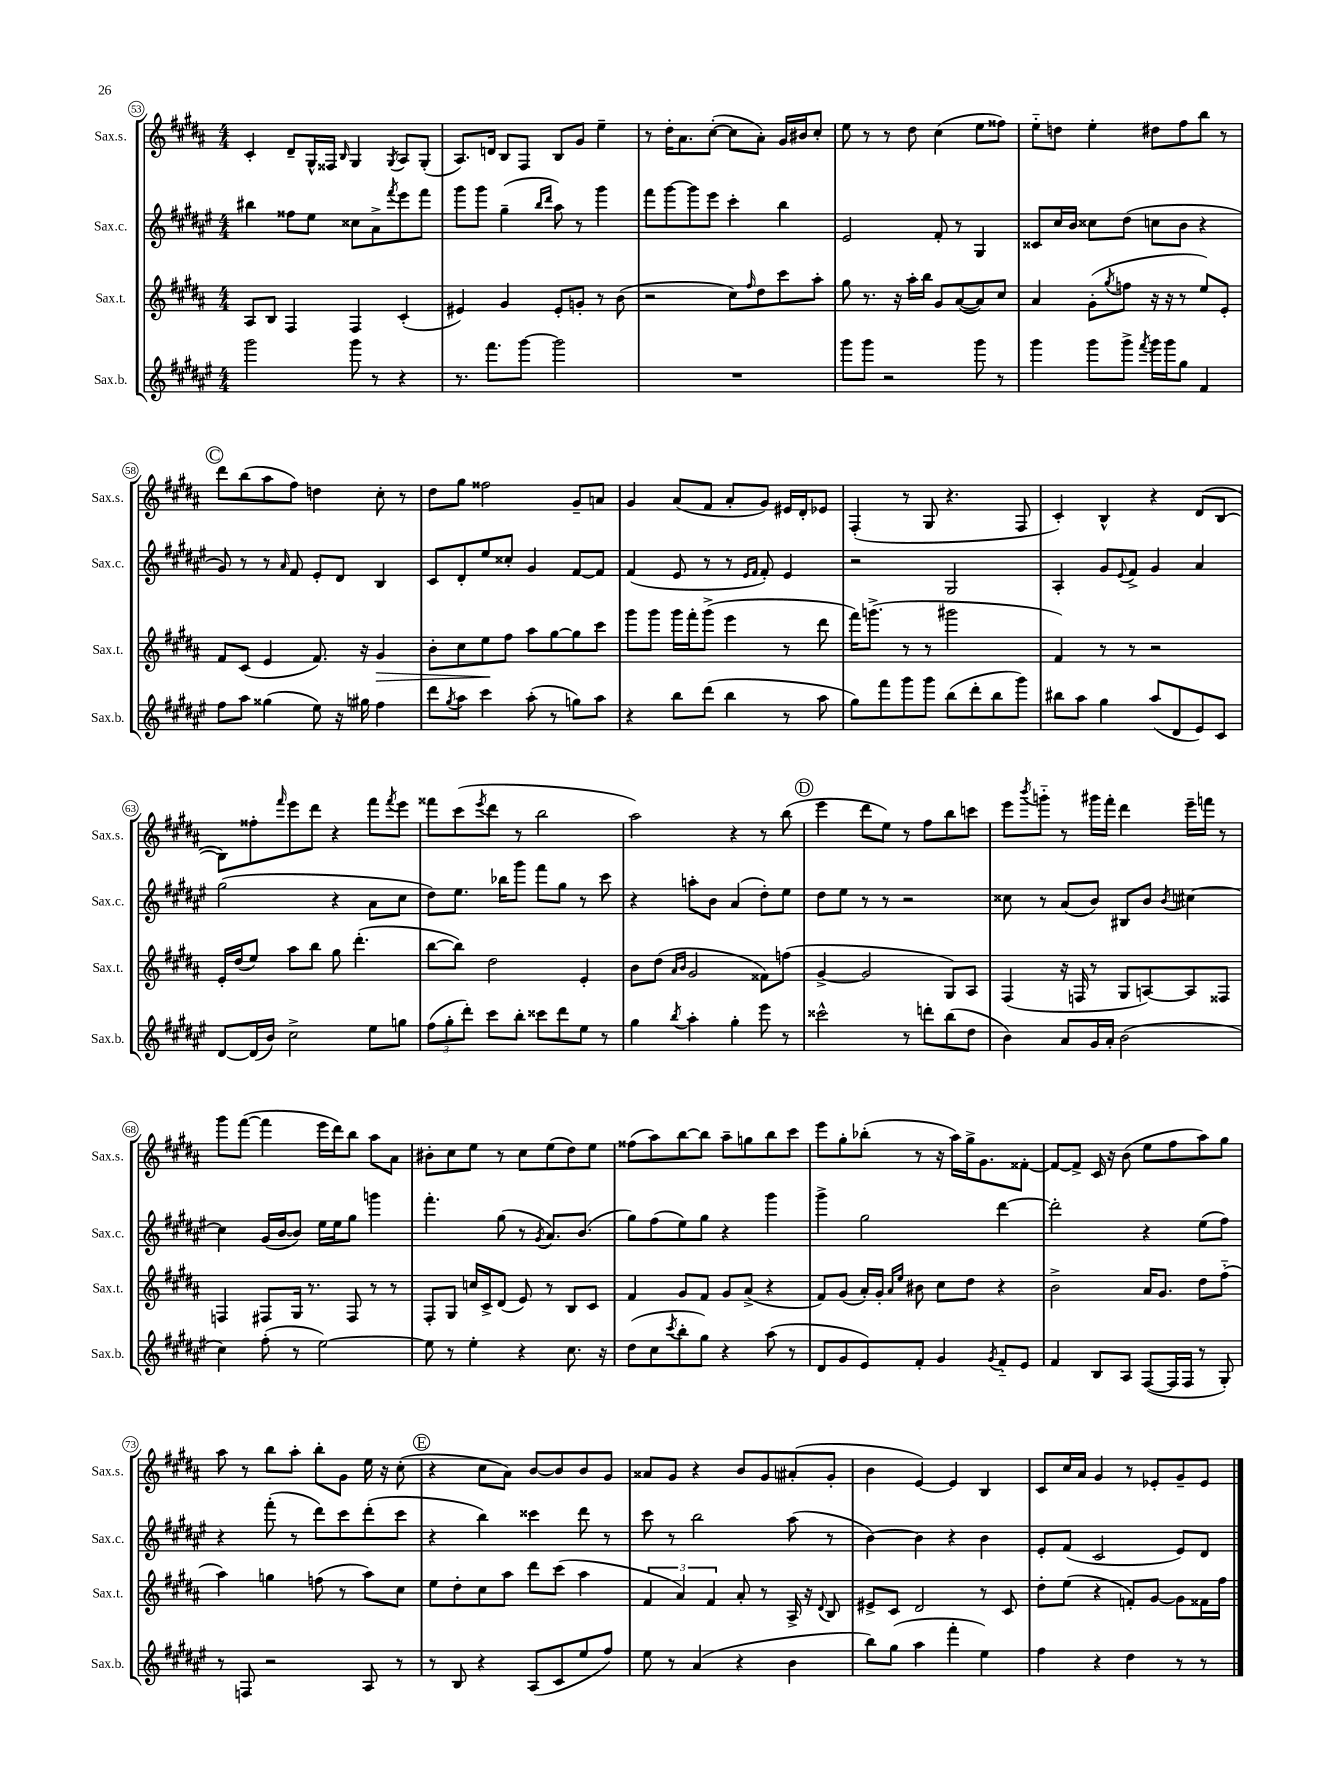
<<
\new StaffGroup <<
\new Staff = "s0" \with { instrumentName = "Sax.s." shortInstrumentName = "Sax.s." } {
    \clef treble \key b \major \numericTimeSignature \time 4/4
    cis'4-. dis'8-- gis16-^ fisis16 \grace { b16 } gis4 \acciaccatura { gis8 } ais8 gis8-.( |
    ais8.) d'16 b8 fis8 b8 gis'8 e''4-- |
    r8 dis''16-. ais'8. cis''8~-.( cis''8 ais'8-.) gis'16 bis'16 cis''8-. |
    e''8 r8 r8 dis''8 cis''4( e''8 fisis''8) |
    e''8-_ d''8 e''4-. dis''8 fis''8 b''8 r8 |
    \mark \markup { \circle "C" } dis'''8 b''8( ais''8 fis''8) d''4 cis''8-. r8 |
    dis''8 gis''8 fisis''2 gis'8-- a'8 |
    gis'4 ais'8( fis'8 ais'8-. gis'8) eis'16 dis'16-. ees'8 |
    fis4-.( r8 gis8 r4. fis8 |
    cis'4-.) b4-^ r4 dis'8( b8~ |
    b8) fisis''8-. \grace { fis'''16 } e'''8 dis'''8 r4 fis'''8 \acciaccatura { fis'''8 } e'''8 |
    fisis'''8 cis'''8( \acciaccatura { e'''8 } dis'''8 r8 b''2 |
    ais''2) r4 r8 b''8( |
    \mark \markup { \circle "D" } e'''4 dis'''8 e''8) r8 fis''8 b''8 c'''8 |
    e'''8 \acciaccatura { b'''8 } g'''8-_ r8 gis'''16 fis'''16-. dis'''4 e'''16-- f'''16 r8 |
    gis'''8 fis'''8~( fis'''4 e'''16 dis'''16) b''8 ais''8 ais'8 |
    bis'8-. cis''8 e''8 r8 cis''8 e''8( dis''8) e''8 |
    fisis''8( ais''8) b''8~ b''8 ais''8-- g''8 b''8 cis'''8 |
    e'''8 gis''8-. bes''8-.( r8 r16 ais''16) gis''16-> gis'8. fisis'8~-. |
    fisis'8~ fisis'8-> cis'16 r16 b'8( e''8 fis''8 ais''8) gis''8 |
    ais''8 r8 b''8 ais''8-. b''8-. gis'8 e''16 r16 cis''8-.( |
    \mark \markup { \circle "E" } r4 cis''8 ais'8) b'8~ b'8 b'8 gis'8 |
    aisis'8 gis'8 r4 b'8 gis'8 ais'8-.( gis'8-. |
    b'4 e'4~) e'4 b4 |
    cis'8 cis''16 ais'16 gis'4 r8 ees'8-. gis'8-- ees'8 \bar "|." |
}
\new Staff = "s1" \with { instrumentName = "Sax.c." shortInstrumentName = "Sax.c." } {
    \clef treble \key fis \major \numericTimeSignature \time 4/4
    bis''4 fisis''8 eis''8 cisis''8 ais'8-> \acciaccatura { fis'''8 } eis'''8 fis'''8 |
    gis'''8 gis'''8 gis''4--( \grace { b''16 dis'''16 } ais''8) r8 gis'''4 |
    fis'''8 gis'''8~ gis'''8 eis'''8 cis'''4-. b''4 |
    eis'2 fis'8-. r8 gis4 |
    cisis'8 cis''16 b'16 cisis''8 dis''8( c''8 b'8 r4 |
    \mark \markup { \circle "C" } gis'8) r8 r8 \grace { ais'16 } fis'8 eis'8-. dis'8 b4 |
    cis'8 dis'8-. eis''8 cisis''8-. gis'4 fis'8~ fis'8 |
    fis'4( eis'8 r8 r8 \grace { eis'16 fis'16 } fis'8-.) eis'4 |
    r2 gis2 |
    ais4-. gis'8 \appoggiatura { eis'8 } fis'8-> gis'4 ais'4 |
    gis''2( r4 ais'8 cis''8 |
    dis''8) eis''8. bes''16 gis'''8 fis'''8 gis''8 r8 cis'''8 |
    r4 a''8-. b'8 ais'4( dis''8-.) eis''8 |
    \mark \markup { \circle "D" } dis''8 eis''8 r8 r8 r2 |
    cisis''8 r8 ais'8( b'8) bis8 b'8 \acciaccatura { b'8 } cis''4~ |
    cis''4 gis'16( b'16~ b'8) eis''16 eis''16 gis''8 g'''4 |
    fis'''4.-. gis''8( r8 \acciaccatura { gis'8 } ais'8.) b'8.( |
    gis''8) fis''8( eis''8) gis''8 r4 gis'''4 |
    gis'''4-> gis''2 dis'''4~ |
    dis'''2-. r4 eis''8( fis''8) |
    r4 fis'''8-.( r8 dis'''8) cis'''8 dis'''8-.( cis'''8 |
    \mark \markup { \circle "E" } r4 b''4) cisis'''4 dis'''8 r8 |
    cis'''8 r8 b''2 ais''8( r8 |
    b'4~) b'4 r4 b'4 |
    eis'8-. fis'8( cis'2 eis'8) dis'8 \bar "|." |
}
\new Staff = "s2" \with { instrumentName = "Sax.t." shortInstrumentName = "Sax.t." } {
    \clef treble \key b \major \numericTimeSignature \time 4/4
    ais8 b8 fis4 fis4 cis'4-.( |
    eis'4) gis'4 eis'8-. g'8-. r8 b'8( |
    r2 cis''8) \grace { fis''16 } dis''8 cis'''8 ais''8-. |
    gis''8 r8. r16 ais''16-. b''16 gis'8 ais'8~( ais'8) cis''8 |
    ais'4 gis'8-.( \acciaccatura { gis''8 } f''8 r16 r16 r8 e''8) e'8-. |
    \mark \markup { \circle "C" } fis'8 cis'8( e'4 fis'8.) r16 gis'4\> |
    b'8-. cis''8 e''8\! fis''8 ais''8 gis''8~ gis''8 cis'''8 |
    gis'''8 gis'''8 gis'''16 fis'''16-. gis'''8->( e'''4 r8 dis'''8 |
    fis'''16) g'''8.->( r8 r8 gis'''2 |
    fis'4) r8 r8 r2 |
    e'16-. dis''16( e''8) ais''8 b''8 gis''8 dis'''4.-.( |
    b''8~ b''8) dis''2 e'4-. |
    b'8 dis''8( \grace { ais'16 b'16 } gis'2 fisis'8) f''8( |
    \mark \markup { \circle "D" } gis'4~-> gis'2 gis8) ais8 |
    fis4( r16 f16 r8 gis8 a8~) a8 fisis8 |
    f4 fis8 gis16 r8. fis8 r8 r8 |
    fis8-. gis8 c''16 cis'16-> dis'8( e'8) r8 b8 cis'8 |
    fis'4 gis'8 fis'8 gis'8 ais'8->( r4 |
    fis'8) gis'8( ais'16-.) gis'16-. \grace { ais'16 e''16 } bis'8 cis''8 dis''8 r4 |
    b'2-> ais'16 gis'8. dis''8 fis''8-_( |
    ais''4) g''4 f''8( r8 ais''8) cis''8 |
    \mark \markup { \circle "E" } e''8 dis''8-. cis''8 ais''8 dis'''8 cis'''8( ais''4 |
    \tuplet 3/2 { fis'4 ais'4) fis'4 } ais'8-. r8 ais16-> r16 \appoggiatura { dis'8 } b8 |
    eis'8-> cis'8 dis'2 r8 cis'8 |
    dis''8-. e''8( r4 f'8-.) gis'8~ gis'8 fisis'16 fis''16 \bar "|." |
}
\new Staff = "s3" \with { instrumentName = "Sax.b." shortInstrumentName = "Sax.b." } {
    \clef treble \key fis \major \numericTimeSignature \time 4/4
    gis'''2 gis'''8 r8 r4 |
    r8. fis'''8. gis'''8~ gis'''2 |
    R1 |
    gis'''8 gis'''8 r2 gis'''8 r8 |
    gis'''4 gis'''8 gis'''8-> \acciaccatura { fis'''8 } gis'''16 gis'''16 gis''8 fis'4 |
    \mark \markup { \circle "C" } fis''8 ais''8 gisis''4( eis''8) r16 gis''16 fis''4 |
    dis'''8 \acciaccatura { gis''8 } ais''8 cis'''4 ais''8-.( r8 g''8) ais''8 |
    r4 b''8 dis'''8( b''4 r8 ais''8 |
    gis''8) fis'''8 gis'''8 gis'''8 b''8( dis'''8-. b''8 gis'''8) |
    bis''8 ais''8 gis''4 ais''8( dis'8 eis'8) cis'8 |
    dis'8~ dis'16( b'16) cis''2-> eis''8 g''8 |
    \tuplet 3/2 { fis''8( gis''8-. dis'''8-.) } cis'''8 b''8-. cisis'''8 dis'''8 eis''8 r8 |
    gis''4 \acciaccatura { b''8 } ais''4-. gis''4-. eis'''8 r8 |
    \mark \markup { \circle "D" } cisis'''2-^ r8 d'''8-. b''8( dis''8 |
    b'4) ais'8 gis'16 ais'16-. b'2( |
    cis''4) fis''8-.( r8 eis''2~) |
    eis''8 r8 eis''4-. r4 cis''8. r16 |
    dis''8( cis''8 \acciaccatura { cis'''8 } b''8-. gis''8) r4 ais''8( r8 |
    dis'8 gis'8 eis'8) fis'8-. gis'4 \acciaccatura { gis'8 } fis'8-_ eis'8 |
    fis'4 b8 ais8 fis8~( fis16 fis16 r8 gis8-.) |
    r8 f8 r2 ais8 r8 |
    \mark \markup { \circle "E" } r8 b8 r4 ais8( cis'8 eis''8 fis''8) |
    eis''8 r8 ais'4( r4 b'4 |
    b''8) gis''8( ais''4 fis'''4-. eis''4) |
    fis''4 r4 dis''4 r8 r8 \bar "|." |
}
>>
>>
\layout { \context { \Score currentBarNumber = #53 \override BarNumber.stencil = #(make-stencil-circler 0.1 0.3 ly:text-interface::print) } }
